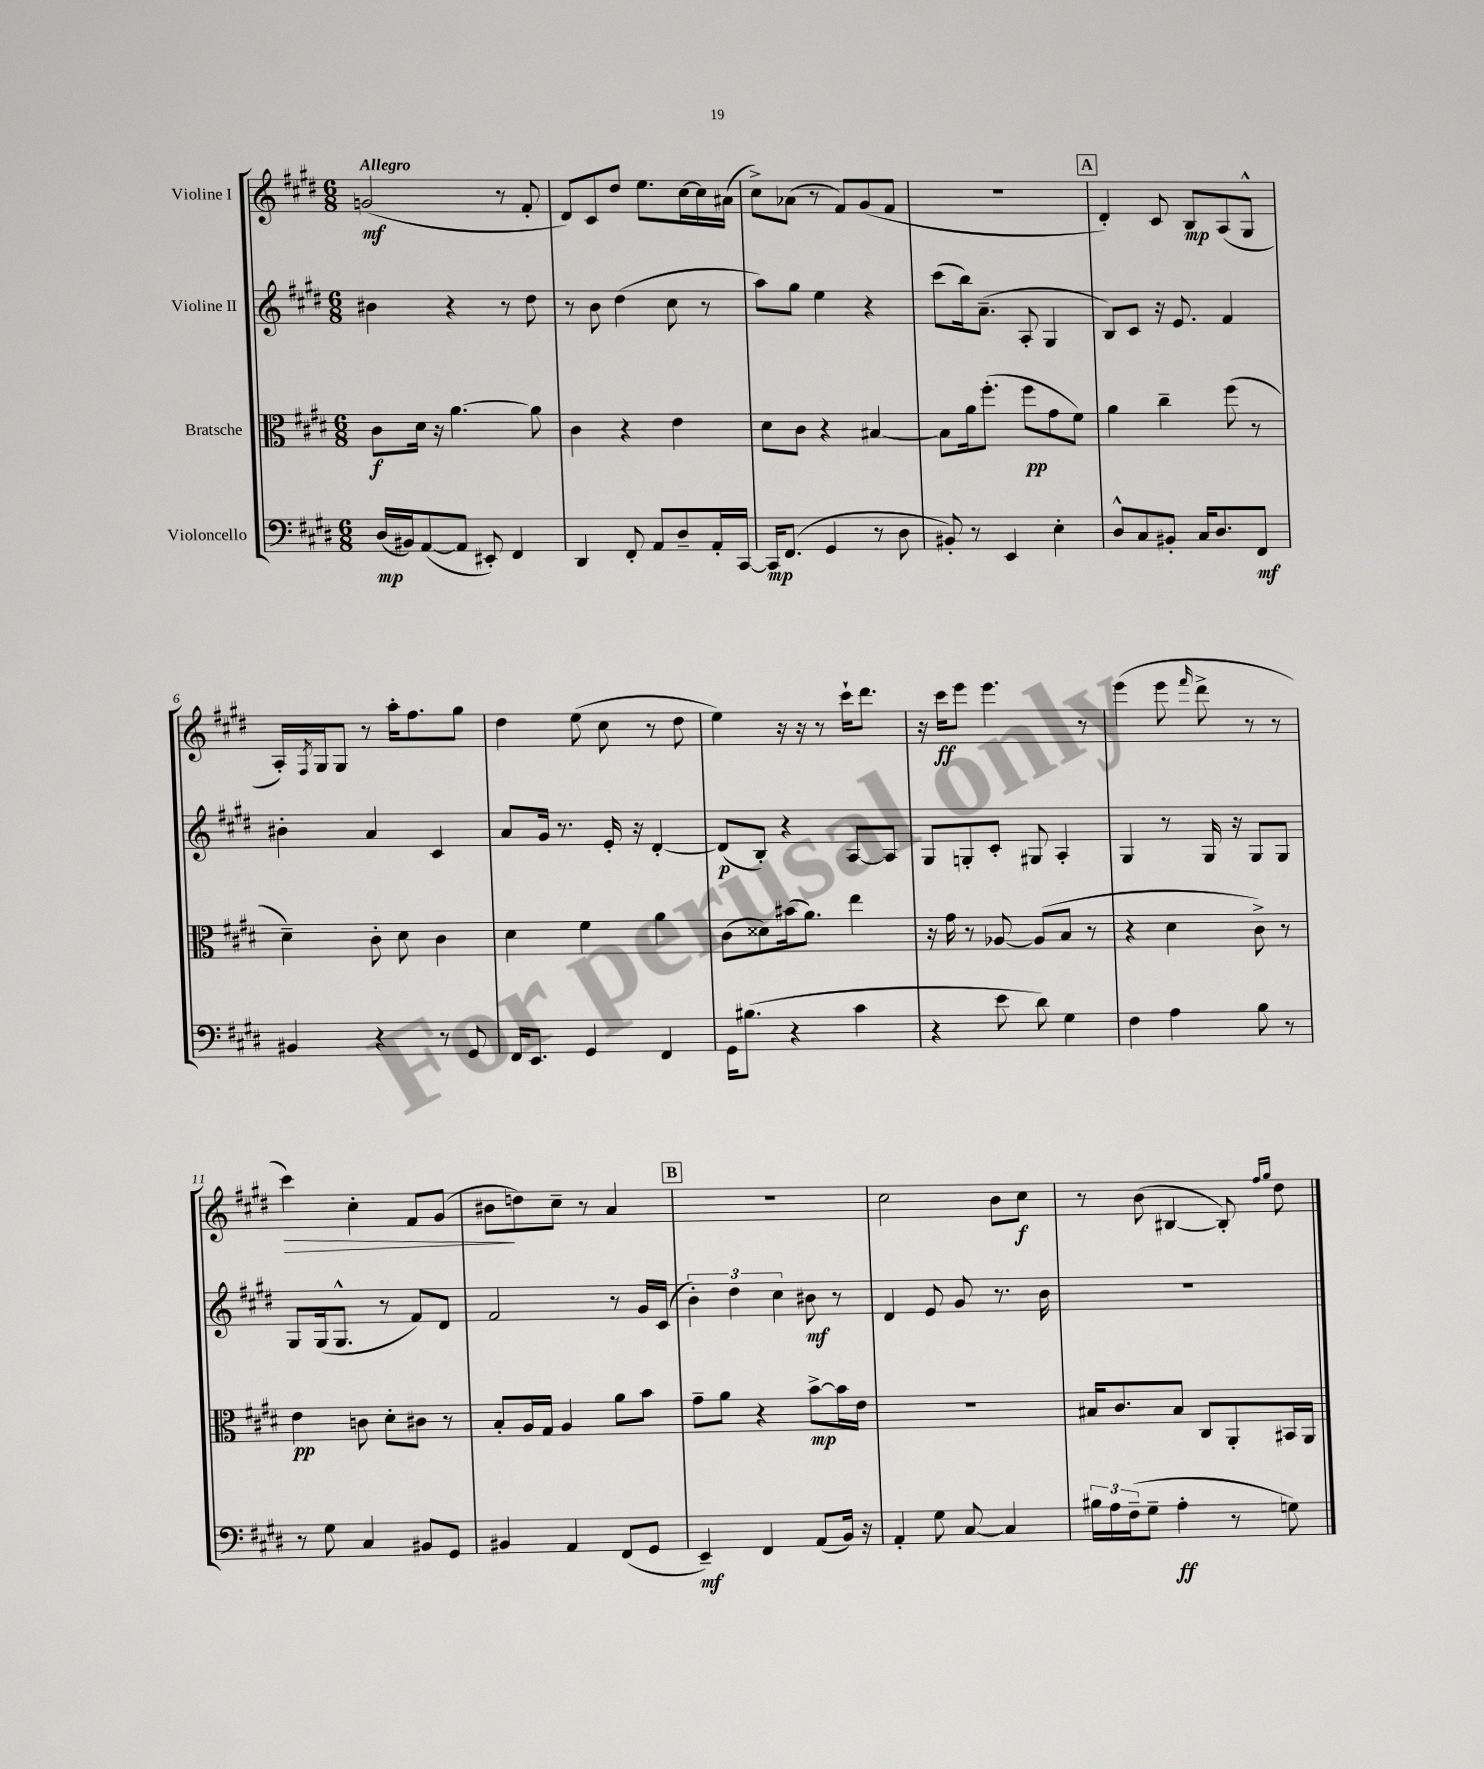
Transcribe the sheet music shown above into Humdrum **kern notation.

**kern	**dynam	**kern	**dynam	**kern	**dynam	**kern	**dynam
*part4	*part4	*part3	*part3	*part2	*part2	*part1	*part1
*staff4	*staff4	*staff3	*staff3	*staff2	*staff2	*staff1	*staff1
*I"Violoncello	*	*I"Bratsche	*	*I"Violine II	*	*I"Violine I	*
*clefF4	*	*clefC3	*	*clefG2	*	*clefG2	*
*k[f#c#g#d#]	*	*k[f#c#g#d#]	*	*k[f#c#g#d#]	*	*k[f#c#g#d#]	*
*M6/8	*	*M6/8	*	*M6/8	*	*M6/8	*
=1	=1	=1	=1	=1	=1	=1	=1
!	!	!	!	!	!	!LO:TX:a:B:t=Allegro	!
(16D#/LL	mp	8c#\L	f	4b#X\	.	(2gn/	mf
16BB#X/J)	.	.	.	.	.	.	.
([8AA/	.	16d#\Jk	.	.	.	.	.
.	.	16r	.	.	.	.	.
8AA/J]	.	[4.a\	.	4r	.	.	.
8EE#X'/)	.	.	.	.	.	.	.
4FF#/	.	.	.	8r	.	8r	.
.	.	8a\]	.	8dd#\	.	8f#'/	.
=2	=2	=2	=2	=2	=2	=2	=2
4DD#/	.	4c#\	.	8r	.	8d#/L)	.
.	.	.	.	8b\	.	8c#/	.
8FF#'/	.	4r	.	(4dd#\	.	8dd#/J	.
8AA/L	.	.	.	.	.	8.ee\L	.
8D#~/	.	4e\	.	8cc#\	.	.	.
.	.	.	.	.	.	[16cc#\L	.
16AA'/L	.	.	.	8r	.	16cc#\]	.
[16CC#/JJ	.	.	.	.	.	(16a#X\JJ	.
=3	=3	=3	=3	=3	=3	=3	=3
16CC#/KL]	mp	8d#\L	.	8aa\L)	.	8cc#^\L)	.
(8.FF#/J	.	.	.	.	.	.	.
.	.	8c#\J	.	8gg#\J	.	(8a-X\J	.
4GG#/	.	4r	.	4ee\	.	8r	.
.	.	.	.	.	.	8f#/L)	.
8r	.	[4B#X/	.	4r	.	(8g#/	.
8D#\	.	.	.	.	.	8f#/J	.
=4	=4	=4	=4	=4	=4	=4	=4
8BB#X'/)	.	8B#\L]	.	(8ccc#\L	.	2.r	.
8r	.	16a\k	.	16bb\k)	.	.	.
.	.	(8.ff#'\J	.	(8.a~\J	.	.	.
4EE/	.	.	.	.	.	.	.
.	.	8ff#\L	pp	8A'/	.	.	.
4E'\	.	8g#\	.	4G#/	.	.	.
.	.	8f#\J)	.	.	.	.	.
!!LO:REH:place=s1:t=A
=5	=5	=5	=5	=5	=5	=5	=5
8D#^^/L	.	4a\	.	8B/L)	.	4d#'/)	.
8C#/	.	.	.	8c#/J	.	.	.
8BB#X'/J	.	4cc#~\	.	16r	.	8c#/	.
.	.	.	.	8.e/	.	.	.
16C#/KL	.	.	.	.	.	8B/L	mp
8.D#/	.	.	.	.	.	.	.
.	.	(8ff#\	.	4f#/	.	(8A/	.
8FF#/J	mf	8r	.	.	.	8G#^^/J	.
!!LO:LB:g=z
=6	=6	=6	=6	=6	=6	=6	=6
4BB#X/	.	4d#~\)	.	4b#X'\	.	16A'/LL)	.
.	.	.	.	.	.	8qF#/	.
.	.	.	.	.	.	16G#/J	.
.	.	.	.	.	.	8G#/J	.
4r	.	8c#'\	.	4a/	.	8r	.
.	.	8d#\	.	.	.	16aa'\KL	.
.	.	.	.	.	.	8.ff#\	.
8r	.	4c#\	.	4c#/	.	.	.
8GG#/	.	.	.	.	.	8gg#\J	.
=7	=7	=7	=7	=7	=7	=7	=7
16FF#/KL	.	4d#\	.	8a/L	.	4dd#\	.
8.EE/J	.	.	.	.	.	.	.
.	.	.	.	16g#/Jk	.	.	.
.	.	.	.	8.r	.	.	.
4GG#/	.	4f#\	.	.	.	(8ee\	.
.	.	.	.	16e'/	.	8cc#\	.
.	.	.	.	16r	.	.	.
4FF#/	.	4a\	.	[4d#'/	.	8r	.
.	.	.	.	.	.	8dd#\	.
=8	=8	=8	=8	=8	=8	=8	=8
16GG#\KL	.	(8c#\L	.	(8d#/L]	p	4ee\)	.
(8.B#X\J	.	.	.	.	.	.	.
.	.	8d##X\)	.	8B'/J)	.	.	.
4r	.	(16b#X\k	.	4r	.	16r	.
.	.	8.a\J)	.	.	.	16r	.
.	.	.	.	.	.	8r	.
4c#\	.	4ee\	.	[8A/L	.	16ccc#`\KL	.
.	.	.	.	.	.	8.ddd#\J	.
.	.	.	.	8A/J]	.	.	.
=9	=9	=9	=9	=9	=9	=9	=9
4r	.	16r	.	8G#/L	.	16r	.
.	.	16g#\	.	.	.	16ccc#\KL	ff
.	.	8r	.	8Gn'/	.	8eee\J	.
8e\	.	[8A-X/	.	8c#'/J	.	4.eee\	.
8d#\)	.	(8A-/L]	.	8G#X/	.	.	.
4G#\	.	8B/J	.	4A'/	.	.	.
.	.	8r	.	.	.	8r	.
=10	=10	=10	=10	=10	=10	=10	=10
4F#\	.	4r	.	4G#/	.	(4eee\	.
4A\	.	4d#\	.	8r	.	8eee\	.
.	.	.	.	.	.	16qqfff#/	.
.	.	.	.	16G#/	.	8ddd#^\	.
.	.	.	.	16r	.	.	.
8B\	.	8c#^\)	.	8G#/L	.	8r	.
8r	.	8r	.	8G#/J	.	8r	.
!!LO:LB:g=z
=11	=11	=11	=11	=11	=11	=11	=11
!	!	!	!	!	!	!	!LO:HP:b
8r	.	4e\	pp	8G#/L	.	4ccc#\)	>
8G#\	.	.	.	(16G#/k	.	.	.
.	.	.	.	8.G#^^/J	.	.	.
4C#/	.	8cn\	.	.	.	4cc#'\	.
.	.	8d#'\L	.	8r	.	.	.
8BB#X/L	.	8c#X\J	.	8f#/L)	.	8f#/L	.
8GG#/J	.	8r	.	8d#/J	.	(8g#/J	.
=12	=12	=12	=12	=12	=12	=12	=12
4BB#X/	.	8B'/L	.	2f#/	.	8b#X\L	.
.	.	16A/L	.	.	.	8ddn\)	]
.	.	16G#/JJ	.	.	.	.	.
4AA/	.	4A/	.	.	.	8cc#~\J	.
.	.	.	.	.	.	8r	.
(8FF#/L	.	8a\L	.	8r	.	4a/	.
8GG#/J	.	8b\J	.	16g#/LL	.	.	.
.	.	.	.	(16c#/JJ	.	.	.
!!LO:REH:place=s1:t=B
=13	=13	=13	=13	=13	=13	=13	=13
4EE~/)	mf	8g#~\L	.	6b'\)	.	2.r	.
.	.	8a\J	.	.	.	.	.
.	.	.	.	6dd#\	.	.	.
4FF#/	.	4r	.	.	.	.	.
.	.	.	.	6cc#\	.	.	.
(8AA/L	.	[8b^\L	mp	8b#X\	mf	.	.
16BB/Jk)	.	16b\L]	.	8r	.	.	.
16r	.	16e\JJ	.	.	.	.	.
=14	=14	=14	=14	=14	=14	=14	=14
4AA'/	.	2.r	.	4d#/	.	2cc#\	.
8G#\	.	.	.	8e/	.	.	.
[8C#/	.	.	.	8g#/	.	.	.
4C#/]	.	.	.	8.r	.	8b\L	.
.	.	.	.	.	.	8cc#\J	f
.	.	.	.	16b\	.	.	.
=15	=15	=15	=15	=15	=15	=15	=15
24B#X\LL	.	16B#X/KL	.	2.r	.	8r	.
24A\	.	.	.	.	.	.	.
.	.	8.c#/	.	.	.	.	.
(24F#~\J	.	.	.	.	.	.	.
8G#~\J	.	.	.	.	.	(8b\	.
4A'\	ff	8B#/J	.	.	.	[4B#X/	.
.	.	8C#/L	.	.	.	.	.
8r	.	8AA'/	.	.	.	8B#'/])	.
.	.	.	.	.	.	16qqff#/LL	.
.	.	.	.	.	.	16qqgg#/JJ	.
8Gn\)	.	16BB#X/L	.	.	.	8dd#\	.
.	.	16AA/JJ	.	.	.	.	.
==	==	==	==	==	==	==	==
*-	*-	*-	*-	*-	*-	*-	*-
